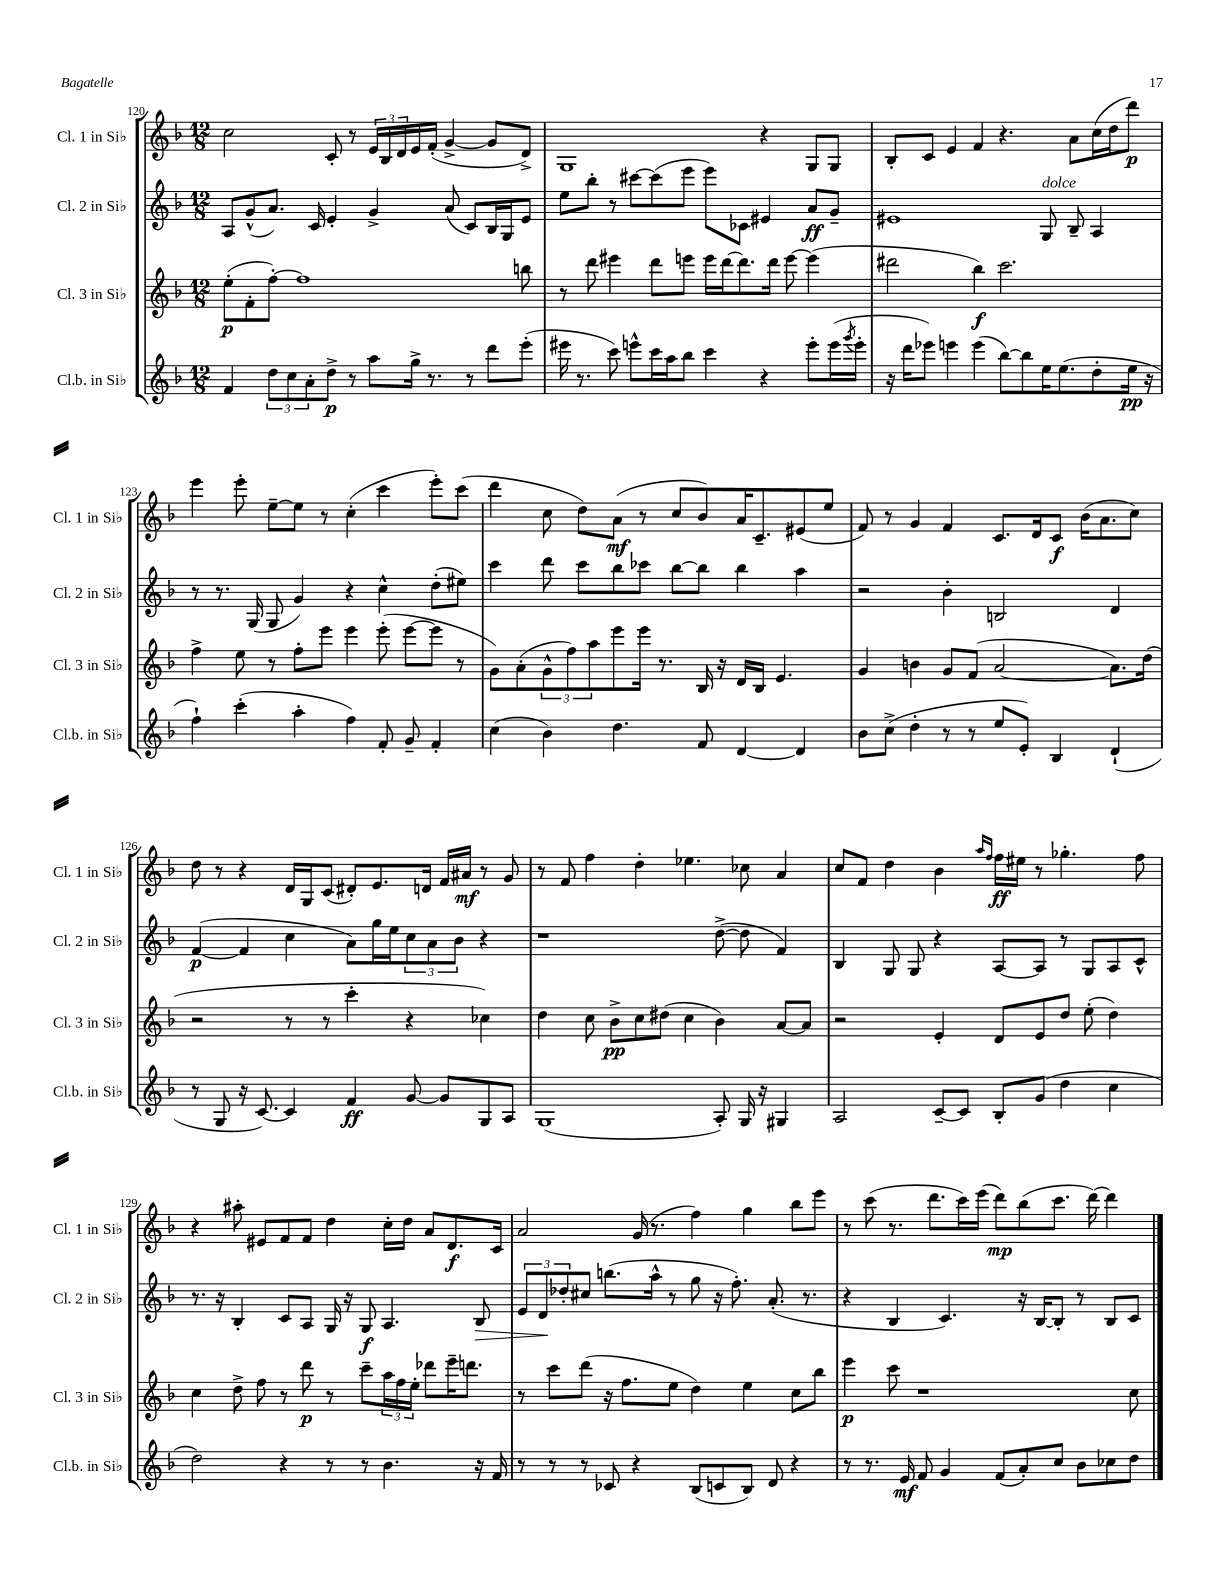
<<
\new StaffGroup <<
\new Staff = "s0" \with { instrumentName = "Cl. 1 in Sib" shortInstrumentName = "Cl. 1 in Sib" } {
    \clef treble \key f \major \numericTimeSignature \time 12/8
    c''2 c'8-. r8 \tuplet 3/2 { e'16 bes16 d'16 } e'16 f'16-.( g'4~-> g'8 d'8->) |
    g1 r4 g8 g8 |
    bes8-. c'8 e'4 f'4 r4. a'8 c''16( d''16 d'''8\p) |
    e'''4 e'''8-. e''8~-- e''8 r8 c''4-.( c'''4 e'''8-.) c'''8( |
    d'''4 c''8 d''8) a'8\mf( r8 c''8 bes'8) a'16 c'8.-- eis'8( e''8 |
    f'8) r8 g'4 f'4 c'8. d'16 c'8\f bes'16( a'8. c''8) |
    d''8 r8 r4 d'16 g16 c'8( dis'8-.) e'8. d'16 f'16 ais'16\mf r8 g'8 |
    r8 f'8 f''4 d''4-. ees''4. ces''8 a'4 |
    c''8 f'8 d''4 bes'4 \grace { a''16 f''16 } f''16\ff eis''16 r8 ges''4.-. f''8 |
    r4 ais''8-. eis'8 f'8 f'8 d''4 c''16-. d''16 a'8 d'8.\f c'16 |
    a'2 g'16( r8. f''4) g''4 bes''8 e'''8 |
    r8 c'''8( r8. d'''8. c'''16) e'''16( d'''8\mp) bes''8( c'''8. d'''16~) d'''4 \bar "|." |
}
\new Staff = "s1" \with { instrumentName = "Cl. 2 in Sib" shortInstrumentName = "Cl. 2 in Sib" } {
    \clef treble \key f \major \numericTimeSignature \time 12/8
    a8 g'8-^( a'8.) c'16 e'4-. g'4-> a'8( c'8) bes16 g16 e'8 |
    e''8 bes''8-. r8 cis'''8~ cis'''8( e'''8 e'''8) ces'8 eis'4 a'8\ff g'8-- |
    eis'1 g8^\markup { \italic "dolce" } bes8-- a4 |
    r8 r8. g16( g8 g'4) r4 c''4-^ d''8-.( eis''8) |
    c'''4 d'''8 c'''8 bes''8 ces'''8 bes''8~ bes''8 bes''4 a''4 |
    r2 bes'4-. b2 d'4 |
    f'4~\p( f'4 c''4 a'8) g''16 e''16 \tuplet 3/2 { c''8 a'8 bes'8 } r4 |
    r1 d''8~->( d''8 f'4) |
    bes4 g8 g8 r4 a8~ a8 r8 g8 a8 c'8-^ |
    r8. r16 bes4-. c'8 a8 g16 r16 g8\f a4. bes8\> |
    \tuplet 3/2 { e'8 d'8\! des''8-. } cis''8 b''8.( a''16-^ r8 g''8 r16 f''8.-.) a'8.-.( r8. |
    r4 bes4 c'4.) r16 bes16~ bes8-. r8 bes8 c'8 \bar "|." |
}
\new Staff = "s2" \with { instrumentName = "Cl. 3 in Sib" shortInstrumentName = "Cl. 3 in Sib" } {
    \clef treble \key f \major \numericTimeSignature \time 12/8
    e''8-.\p( f'8-. f''8~-.) f''1 b''8 |
    r8 d'''8 eis'''4 d'''8 e'''8 e'''16 d'''16~ d'''8. d'''16 e'''8~ e'''4( |
    dis'''2 bes''4\f) c'''2. |
    f''4-> e''8 r8 f''8-. e'''8 e'''4 e'''8-.( e'''8~ e'''8 r8 |
    g'8) a'8-.( \tuplet 3/2 { g'8-^ f''8) a''8 } e'''8 e'''16 r8. bes16 r16 d'16 bes16 e'4. |
    g'4 b'4 g'8 f'8( a'2~ a'8.) d''16( |
    r2 r8 r8 c'''4-. r4 ces''4) |
    d''4 c''8 bes'8->\pp c''8 dis''8( c''4 bes'4) a'8~ a'8 |
    r2 e'4-. d'8 e'8 d''8 e''8-.( d''4) |
    c''4 d''8-> f''8 r8 d'''8\p r8 c'''8-- \tuplet 3/2 { a''16 f''16 e''16-. } des'''8 e'''16-- d'''8. |
    r8 c'''8 d'''8( r16 f''8. e''8 d''4) e''4 c''8 bes''8 |
    e'''4\p c'''8 r1 c''8 \bar "|." |
}
\new Staff = "s3" \with { instrumentName = "Cl.b. in Sib" shortInstrumentName = "Cl.b. in Sib" } {
    \clef treble \key f \major \numericTimeSignature \time 12/8
    f'4 \tuplet 3/2 { d''8 c''8 a'8-. } d''8->\p r8 a''8 g''16-> r8. r8 d'''8 e'''8-.( |
    eis'''16 r8. c'''8) e'''8-^ c'''16 a''16 bes''8 c'''4 r4 e'''8-. e'''16( \acciaccatura { g'''8 } e'''16-. |
    r16 d'''16 ees'''8) e'''4 e'''4( bes''8~) bes''8 e''16 e''8.( d''8-. e''16\pp r16 |
    f''4-!) c'''4-.( a''4-. f''4) f'8-. g'8-- f'4-. |
    c''4( bes'4) d''4. f'8 d'4~ d'4 |
    bes'8 c''8->( d''4-. r8 r8 e''8 e'8-.) bes4 d'4-!( |
    r8 g8 r16 c'8.~) c'4 f'4\ff g'8~ g'8 g8 a8 |
    g1( a8-.) g16 r16 gis4 |
    a2 c'8~-- c'8 bes8-. g'8( d''4 c''4 |
    d''2) r4 r8 r8 bes'4. r16 f'16 |
    r8 r8 r8 ces'8 r4 bes8( c'8 bes8) d'8 r4 |
    r8 r8. e'16\mf f'8 g'4 f'8( a'8-.) c''8 bes'8 ces''8 d''8 \bar "|." |
}
>>
>>
\layout { \context { \Score currentBarNumber = #120 } }
